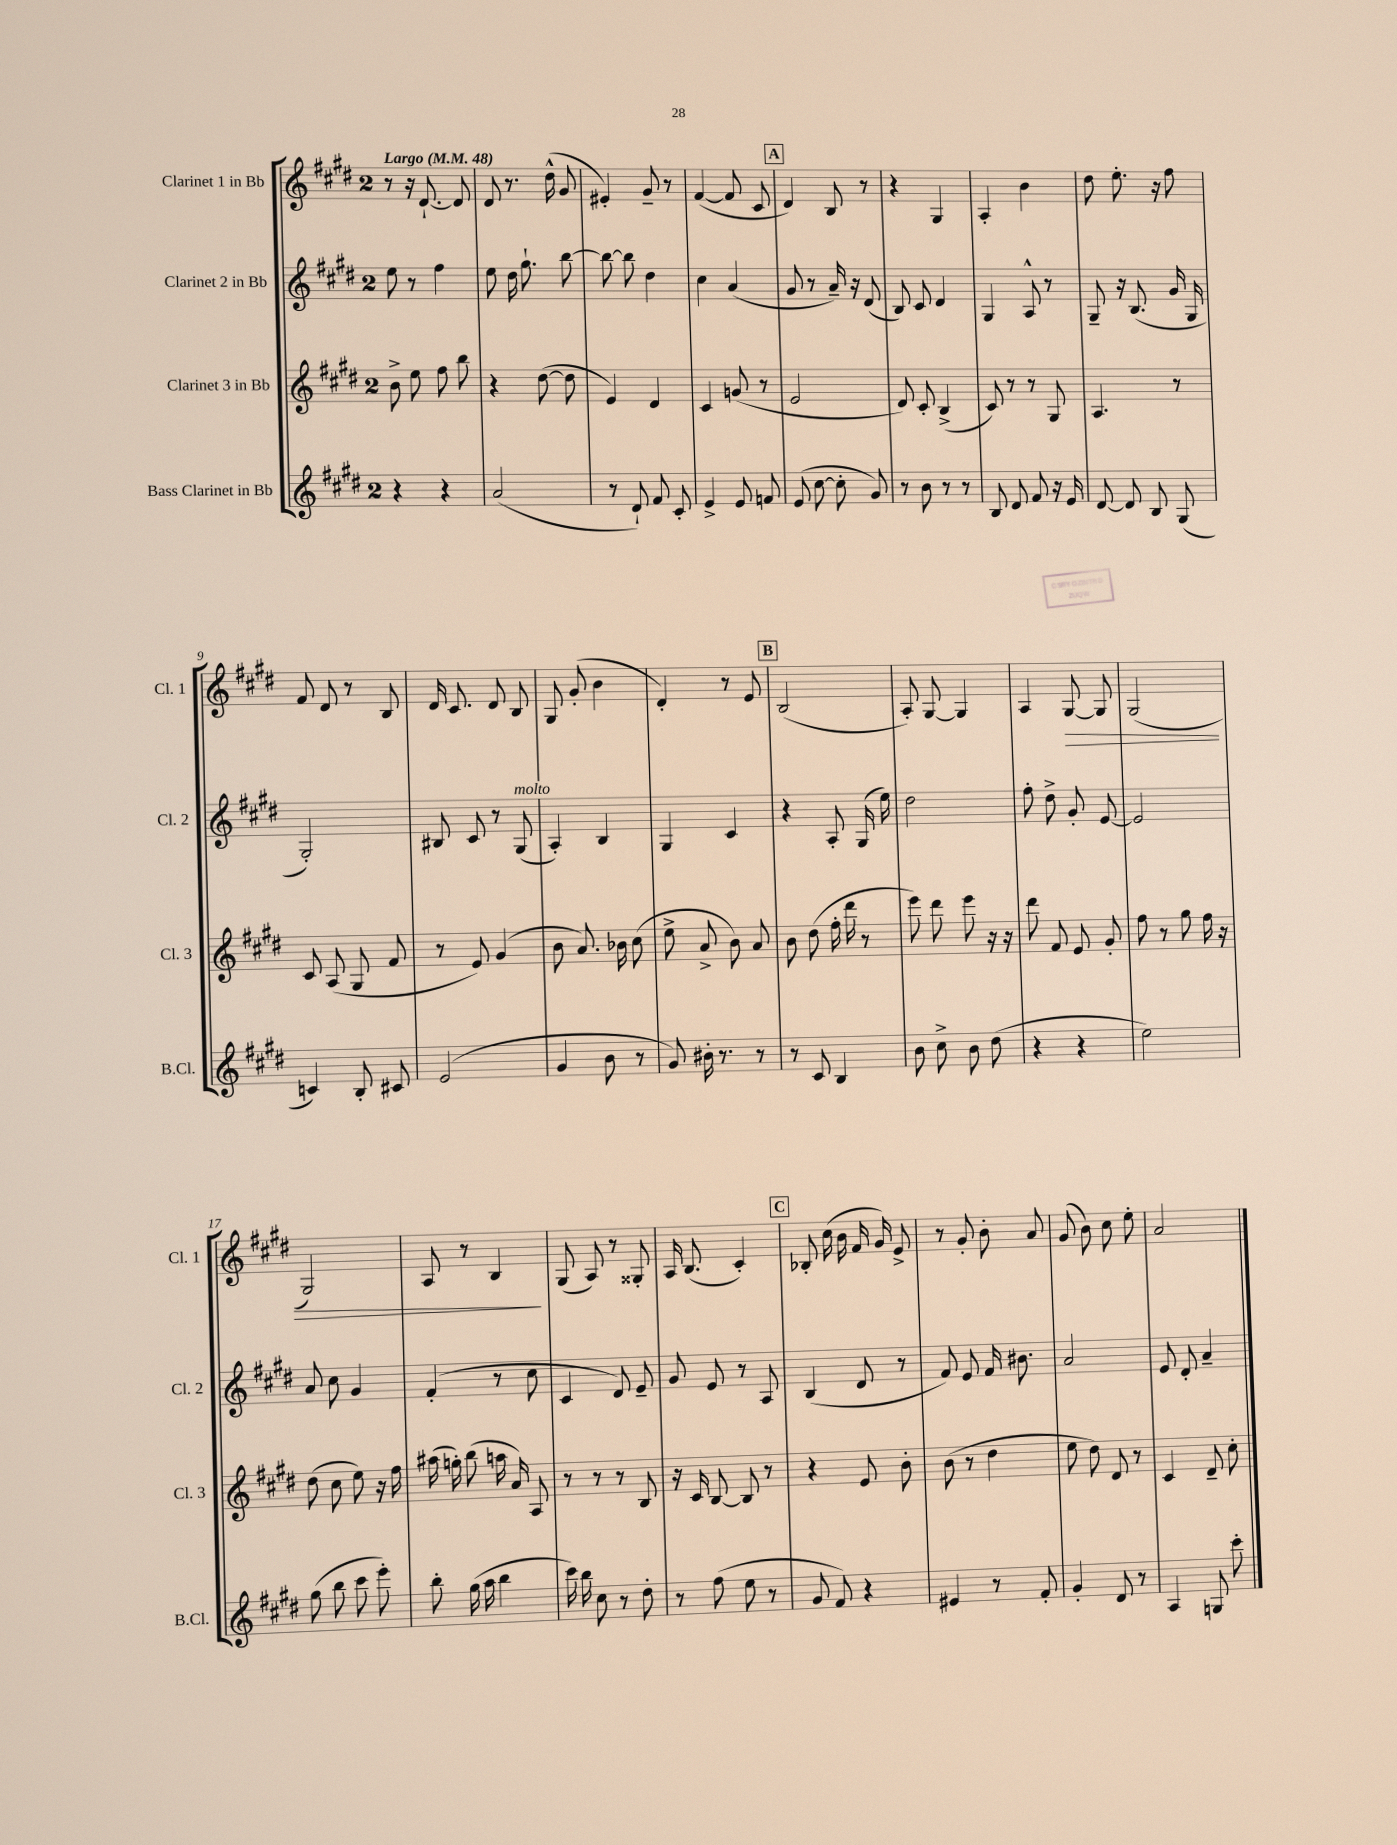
<<
\new StaffGroup <<
\new Staff = "s0" \with { instrumentName = "Clarinet 1 in Bb" shortInstrumentName = "Cl. 1" } {
    \clef treble \key e \major \once \override Staff.TimeSignature.style = #'single-digit \time 2/4 \tempo "Largo" 4 = 48
    \autoBeamOff r8 r16 dis'8.~-! dis'8 |
    dis'8 r8. dis''16-^( gis'8 |
    eis'4-.) gis'8-- r8 |
    fis'4~( fis'8 cis'8 |
    \mark \markup { \box "A" } dis'4) b8 r8 |
    r4 gis4 |
    a4-. b'4 |
    dis''8 e''8.-. r16 fis''8 |
    fis'8 dis'8 r8 b8 |
    dis'16 cis'8. dis'8 b8 |
    gis8 gis'8-.( b'4 |
    dis'4-.) r8 e'8 |
    \mark \markup { \box "B" } b2( |
    a8-.) gis8~ gis4 |
    a4 gis8~\> gis8 |
    gis2( |
    gis2) |
    a8 r8 b4\! |
    gis8( a8) r8 gisis8-. |
    a16 b8.( cis'4-.) |
    \mark \markup { \box "C" } bes8-. cis''16( b'16 fis'16 gis'16) e'8-> |
    r8 gis'8-. b'8-. a'8 |
    gis'8( b'8) cis''8 e''8-. |
    a'2 \bar "|." |
}
\new Staff = "s1" \with { instrumentName = "Clarinet 2 in Bb" shortInstrumentName = "Cl. 2" } {
    \clef treble \key e \major \once \override Staff.TimeSignature.style = #'single-digit \time 2/4
    \autoBeamOff e''8 r8 fis''4 |
    e''8 dis''16 gis''8.-! b''8~ |
    b''8~ b''8 dis''4 |
    cis''4 a'4( |
    \mark \markup { \box "A" } gis'8 r8 a'16--) r16 dis'8( |
    b8) cis'8 dis'4 |
    gis4 a8-^ r8 |
    gis8-- r16 b8.( gis'16 gis16 |
    gis2-.) |
    bis8 cis'8 r8 gis8^\markup { \italic "molto" }( |
    a4-.) b4 |
    gis4 cis'4 |
    \mark \markup { \box "B" } r4 a8-. gis16( e''16) |
    dis''2 |
    fis''8-. dis''8-> gis'8-. e'8~ |
    e'2 |
    a'8 cis''8 gis'4 |
    fis'4-.( r8 cis''8 |
    cis'4 dis'8) e'8-- |
    gis'8 e'8 r8 a8 |
    \mark \markup { \box "C" } b4( dis'8 r8 |
    fis'8) e'8 fis'16 bis'8. |
    a'2 |
    e'8 dis'8-. a'4-- \bar "|." |
}
\new Staff = "s2" \with { instrumentName = "Clarinet 3 in Bb" shortInstrumentName = "Cl. 3" } {
    \clef treble \key e \major \once \override Staff.TimeSignature.style = #'single-digit \time 2/4
    \autoBeamOff b'8-> e''8 fis''8 b''8 |
    r4 dis''8~( dis''8 |
    e'4) dis'4 |
    cis'4 g'8( r8 |
    \mark \markup { \box "A" } e'2 |
    dis'8) cis'8-. b4->( |
    cis'8) r8 r8 gis8 |
    a4. r8 |
    cis'8 a8( gis8 fis'8 |
    r8 e'8) gis'4( |
    b'8 a'8.) bes'16 cis''8( |
    e''8-> a'8-> b'8) a'8 |
    \mark \markup { \box "B" } b'8 dis''8( fis''16-. dis'''16 r8 |
    e'''8) dis'''8 e'''8 r16 r16 |
    dis'''8 fis'8 e'8 gis'8-. |
    fis''8 r8 gis''8 fis''16 r16 |
    dis''8( cis''8 e''8) r16 fis''16 |
    ais''16( g''16-.) b''8( a''16 a'16) a8 |
    r8 r8 r8 b8 |
    r16 cis'16 b8~ b8 r8 |
    \mark \markup { \box "C" } r4 e'8 b'8-. |
    b'8( r8 dis''4 |
    e''8 dis''8) dis'8 r8 |
    cis'4 dis'8-- cis''8-. \bar "|." |
}
\new Staff = "s3" \with { instrumentName = "Bass Clarinet in Bb" shortInstrumentName = "B.Cl." } {
    \clef treble \key e \major \once \override Staff.TimeSignature.style = #'single-digit \time 2/4
    \autoBeamOff r4 r4 |
    a'2( |
    r8 dis'8-!) fis'8 cis'8-. |
    e'4-> e'8 f'8 |
    \mark \markup { \box "A" } e'8( cis''8~ cis''8-. gis'8) |
    r8 b'8 r8 r8 |
    b8 dis'8 fis'8 r16 e'16 |
    dis'8~ dis'8 b8 gis8( |
    c'4) b8-. cis'8 |
    e'2( |
    gis'4 b'8 r8 |
    gis'8) bis'16-. r8. r8 |
    \mark \markup { \box "B" } r8 cis'8 b4 |
    b'8 cis''8-> b'8 dis''8( |
    r4 r4 |
    e''2) |
    gis''8( b''8 cis'''8 e'''8-.) |
    b''8-. gis''16( a''16 b''4 |
    cis'''16) b''16 cis''8 r8 dis''8-. |
    r8 fis''8( e''8 r8 |
    \mark \markup { \box "C" } gis'8 fis'8) r4 |
    eis'4 r8 fis'8-. |
    gis'4-. dis'8 r8 |
    a4 g8 cis'''8-. \bar "|." |
}
>>
>>
